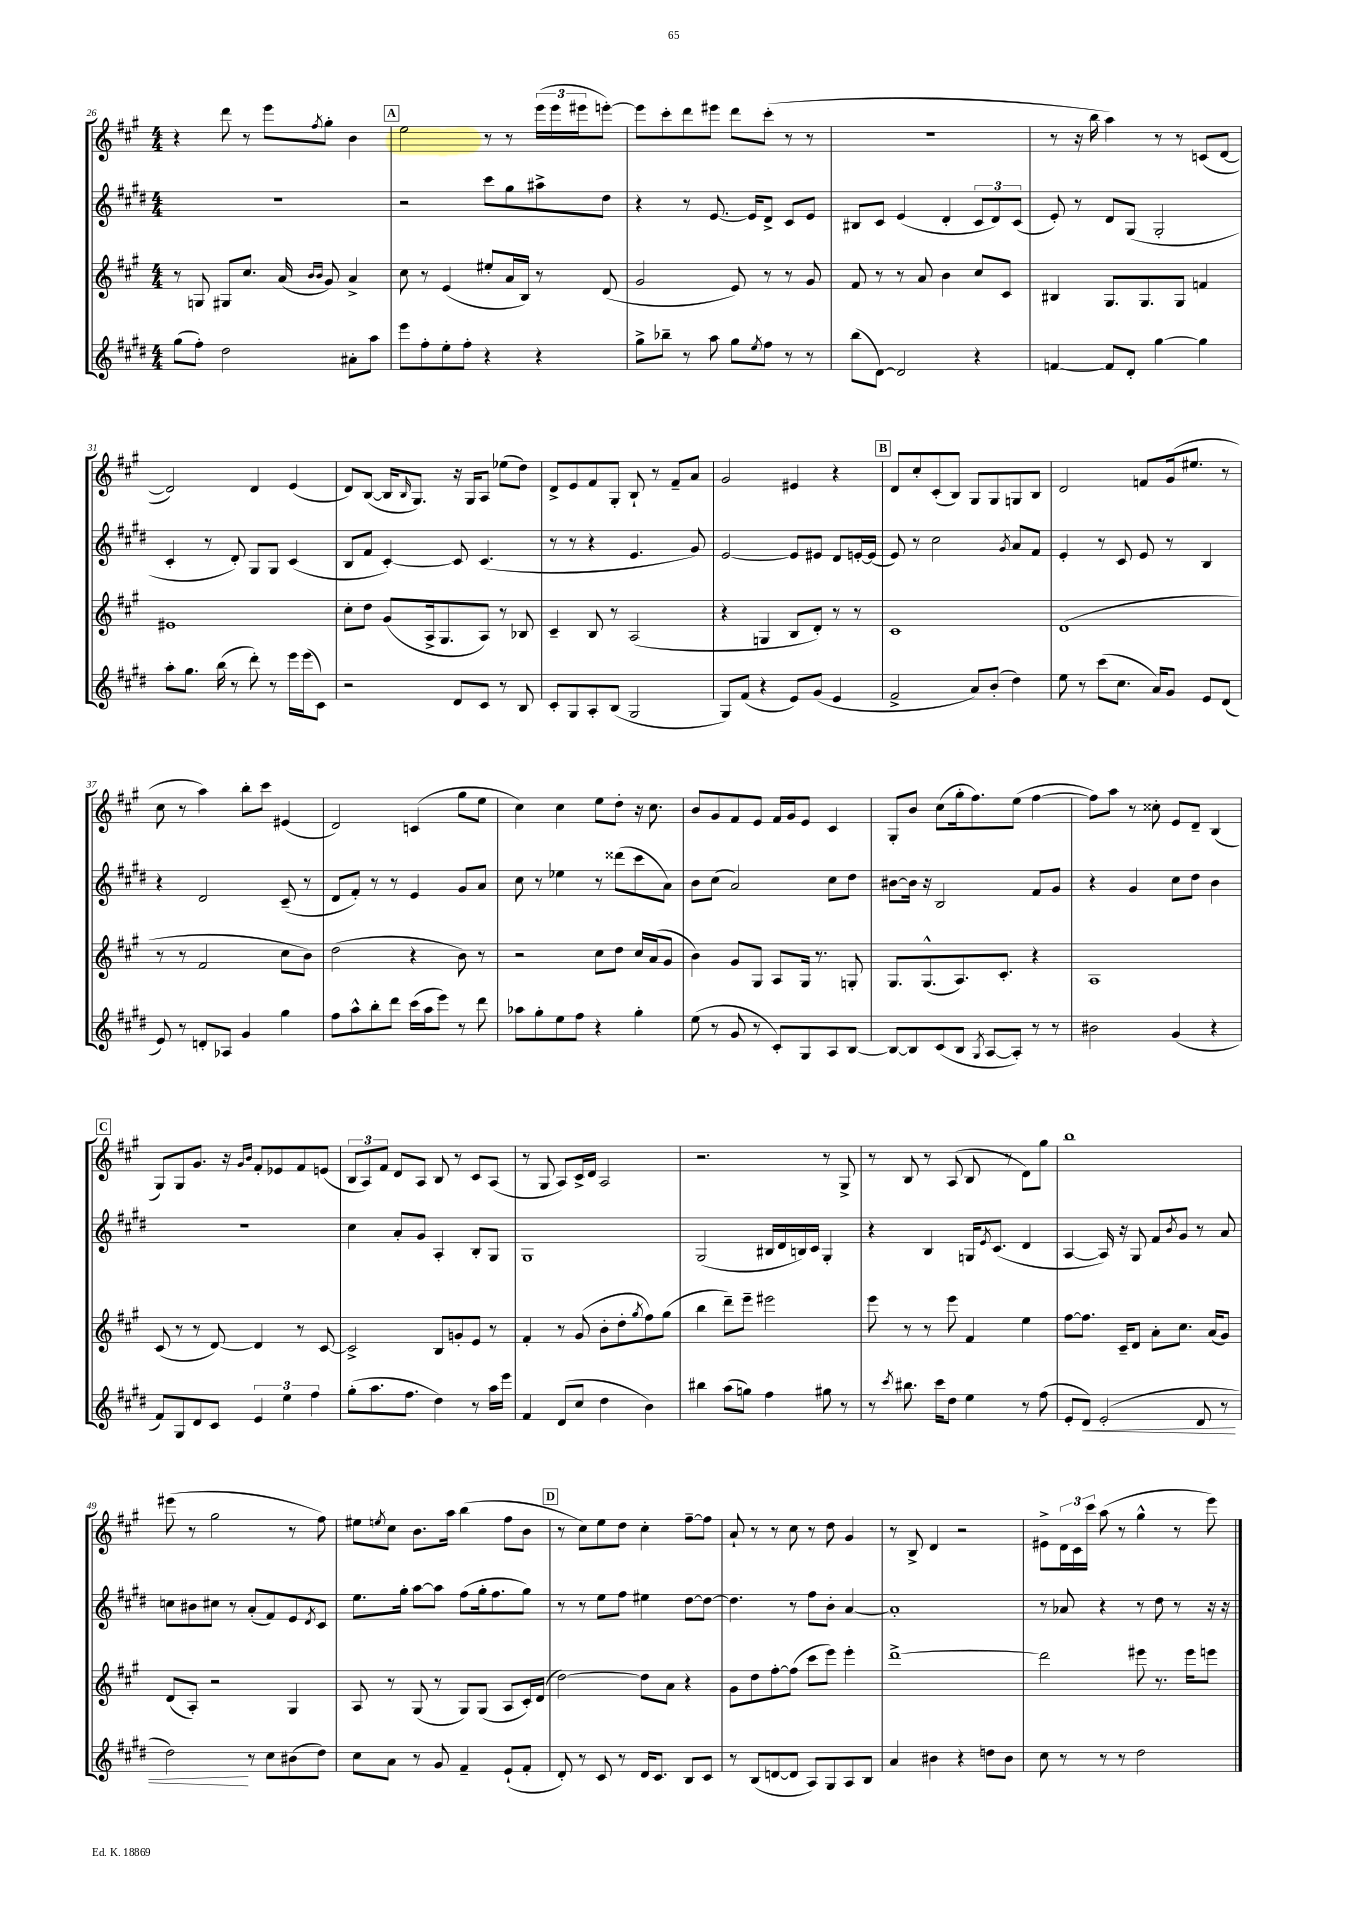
<<
\new StaffGroup <<
\new Staff = "s0" {
    \clef treble \key a \major \numericTimeSignature \time 4/4
    r4 d'''8 r8 e'''8 \acciaccatura { fis''8 } gis''8-. b'4 |
    \mark \markup { \box "A" } e''2 r8 r8 \tuplet 3/2 { e'''16( e'''16 eis'''16 } e'''8~-.) |
    e'''8 cis'''8-. d'''8 eis'''8 d'''8 cis'''8-.( r8 r8 |
    R1 |
    r8 r16 b''16 a''4) r8 r8 c'8( d'8~ |
    d'2) d'4 e'4( |
    d'8) b8~( b16 \grace { b16 } gis8.) r16 gis16 a8 ees''8( d''8) |
    d'8-> e'8 fis'8 gis8-. b8-! r8 fis'8-- a'8 |
    gis'2 eis'4 r4 |
    \mark \markup { \box "B" } d'8 cis''8-. cis'8-.( b8) gis8 gis8 g8 b8 |
    d'2 f'8 gis'16( eis''8. r8 |
    cis''8 r8 a''4) b''8-. cis'''8 eis'4( |
    d'2) c'4( gis''8 e''8 |
    cis''4) cis''4 e''8 d''8-. r16 cis''8. |
    b'8 gis'8 fis'8 e'8 fis'16 gis'16 e'8 cis'4 |
    gis8-. b'8 cis''8( gis''16-. fis''8.) e''8( fis''4~ |
    fis''8) a''8 r8 cisis''8-. e'8 d'8-- b4( |
    \mark \markup { \box "C" } gis8) gis8 gis'8. r16 \grace { gis'16 b'16 } fis'8-. ees'8 fis'8 e'8( |
    \tuplet 3/2 { b8 a8) fis'8 } d'8 a8 b8 r8 cis'8 a8( |
    r8 gis8 a8) cis'16-> d'16 a2 |
    r2. r8 gis8-> |
    r8 b8 r8 a8( b8 r8 d'8) gis''8 |
    b''1 |
    eis'''8( r8 gis''2 r8 fis''8) |
    eis''8 \acciaccatura { e''8 } cis''8 b'8. a''16 b''4( fis''8 b'8 |
    \mark \markup { \box "D" } r8 cis''8) e''8 d''8 cis''4-. fis''8~-- fis''8 |
    a'8-! r8 r8 cis''8 r8 d''8 gis'4 |
    r8 b8-> d'4 r2 |
    eis'8-> \tuplet 3/2 { d'16 cis'16 cis'''16 } a''8( r8 gis''4-^ r8 e'''8) \bar "|." |
}
\new Staff = "s1" {
    \clef treble \key e \major \numericTimeSignature \time 4/4
    r1 |
    \mark \markup { \box "A" } r2 cis'''8 gis''8 ais''8-> dis''8 |
    r4 r8 e'8.~ e'16 dis'8-> cis'8 e'8 |
    bis8 cis'8 e'4( dis'4-. \tuplet 3/2 { cis'8 dis'8) cis'8( } |
    e'8-.) r8 dis'8 gis8( gis2-. |
    cis'4-. r8 dis'8-.) gis8 gis8 cis'4( |
    b8 fis'8 cis'4~-.) cis'8 cis'4.( |
    r8 r8 r4 e'4. gis'8) |
    e'2~ e'8 eis'8 dis'8 e'16~-. e'16( |
    \mark \markup { \box "B" } e'8) r8 cis''2 \acciaccatura { gis'8 } a'8 fis'8 |
    e'4-. r8 cis'8 e'8 r8 b4 |
    r4 dis'2 cis'8--( r8 |
    dis'8 fis'8-.) r8 r8 e'4 gis'8 a'8 |
    cis''8 r8 ees''4 r8 disis'''8( cis'''8 a'8) |
    b'8 cis''8( a'2) cis''8 dis''8 |
    bis'8~ bis'16 r16 b2 fis'8 gis'8 |
    r4 gis'4 cis''8 dis''8 b'4 |
    \mark \markup { \box "C" } R1 |
    cis''4 a'8-. gis'8 a4-. b8-. gis8 |
    gis1 |
    gis2( bis16 dis'16 b16) cis'16 gis4-. |
    r4 b4 g16 \acciaccatura { e'8 } cis'8.( dis'4 |
    a4~ a16) r16 gis8 fis'8 \acciaccatura { b'8 } gis'8 r8 a'8 |
    c''8 bis'8 cis''8 r8 a'8-.( fis'8) e'8 \acciaccatura { dis'8 } cis'8 |
    e''8. gis''16-. a''8~ a''8 fis''8( gis''16-. fis''8. gis''8) |
    \mark \markup { \box "D" } r8 r8 e''8 fis''8 eis''4 dis''8~ dis''8~ |
    dis''4. r8 fis''8 b'8-. a'4~ |
    a'1-. |
    r8 aes'8 r4 r8 dis''8 r8 r16 r16 \bar "|." |
}
\new Staff = "s2" {
    \clef treble \key a \major \numericTimeSignature \time 4/4
    r8 g8 gis8 cis''8. a'16( \grace { b'16 b'16 } gis'8) a'4-> |
    \mark \markup { \box "A" } cis''8 r8 e'4( eis''8-. a'16 b16) r8 d'8( |
    gis'2 e'8) r8 r8 gis'8 |
    fis'8 r8 r8 a'8 b'4 cis''8 cis'8 |
    bis4 gis8. gis8. gis8 f'4 |
    eis'1 |
    cis''8-. d''8 gis'8( a16-> gis8. a8) r8 bes8 |
    cis'4-- b8 r8 a2( |
    r4 g4 b8 d'8-.) r8 r8 |
    \mark \markup { \box "B" } cis'1 |
    d'1( |
    r8 r8 fis'2 cis''8 b'8) |
    d''2( r4 b'8) r8 |
    r2 cis''8 d''8 cis''16 a'16( gis'8 |
    b'4) gis'8 gis8 a8 gis16 r8. g8-. |
    gis8. gis8.-^( a8.) cis'8.-. r4 |
    a1 |
    \mark \markup { \box "C" } cis'8( r8 r8 d'8~) d'4 r8 cis'8~ |
    cis'2-> b8 g'8-. e'8 r8 |
    fis'4-. r8 gis'8( b'8-. d''8-. \acciaccatura { gis''8 } fis''8) gis''8( |
    b''4 d'''8--) e'''8-- eis'''2 |
    e'''8 r8 r8 e'''8 fis'4 e''4 |
    fis''8~ fis''8. cis'16-- d'8 a'8-. cis''8. a'16( gis'8) |
    d'8( a8-.) r2 gis4 |
    a8 r8 gis8( r8 gis8) gis8( a8 cis'16-.) d'16( |
    \mark \markup { \box "D" } d''2~) d''8 a'8 r4 |
    gis'8 d''8 fis''8~-. fis''8( cis'''8 e'''8) e'''4-. |
    d'''1~-> |
    d'''2 eis'''8 r8. eis'''16 e'''8 \bar "|." |
}
\new Staff = "s3" {
    \clef treble \key e \major \numericTimeSignature \time 4/4
    gis''8( fis''8-.) dis''2 ais'8-. a''8 |
    \mark \markup { \box "A" } e'''8 fis''8-. e''8-. fis''8-. r4 r4 |
    gis''8-> bes''8-- r8 a''8 gis''8 \acciaccatura { e''8 } fis''8 r8 r8 |
    b''8( dis'8~) dis'2 r4 |
    f'4~ f'8 dis'8-. gis''4~ gis''4 |
    a''8-. gis''8. b''16( r8 dis'''8-.) r8 e'''16 e'''16( cis'8) |
    r2 dis'8 cis'8 r8 b8 |
    cis'8-. gis8 a8-. b8( gis2 |
    gis8) fis'8( r4 e'8) gis'8( e'4 |
    \mark \markup { \box "B" } fis'2-> a'8) b'8-.( dis''4) |
    e''8 r8 cis'''8( cis''8. a'16) gis'8 e'8 dis'8( |
    e'8) r8 d'8-. aes8 gis'4 gis''4 |
    fis''8 a''8-^ b''8-. dis'''8 cis'''16( a''16 e'''8) r8 dis'''8 |
    aes''8 gis''8-. e''8 fis''8 r4 gis''4-. |
    e''8( r8 gis'8 r8 cis'8-.) gis8 a8 b8~ |
    b8~ b8 cis'8( b8 \acciaccatura { gis8 } a8~ a8-.) r8 r8 |
    bis'2 gis'4( r4 |
    \mark \markup { \box "C" } fis'8) gis8 dis'8 cis'8 \tuplet 3/2 { e'4 e''4 fis''4 } |
    gis''8-.( a''8. fis''8. dis''4) r8 a''16 e'''16 |
    fis'4 dis'8( cis''8 dis''4 b'4) |
    bis''4 a''8( g''8) fis''4 gis''8 r8 |
    r8 \acciaccatura { cis'''8 } bis''8. cis'''16 dis''8 e''4 r8 fis''8( |
    e'8-. dis'8\<) e'2-.( dis'8 r8 |
    dis''2\!) r8 cis''8 bis'8( dis''8) |
    cis''8 a'8 r8 gis'8 fis'4-- e'8-!( fis'8-. |
    \mark \markup { \box "D" } dis'8-.) r8 cis'8 r8 dis'16 cis'8. b8 cis'8 |
    r8 b8( d'8~ d'8 a8) gis8 a8 b8 |
    a'4 bis'4 r4 d''8 bis'8 |
    cis''8 r8 r8 r8 dis''2 \bar "|." |
}
>>
>>
\layout { \context { \Score currentBarNumber = #26 } }
